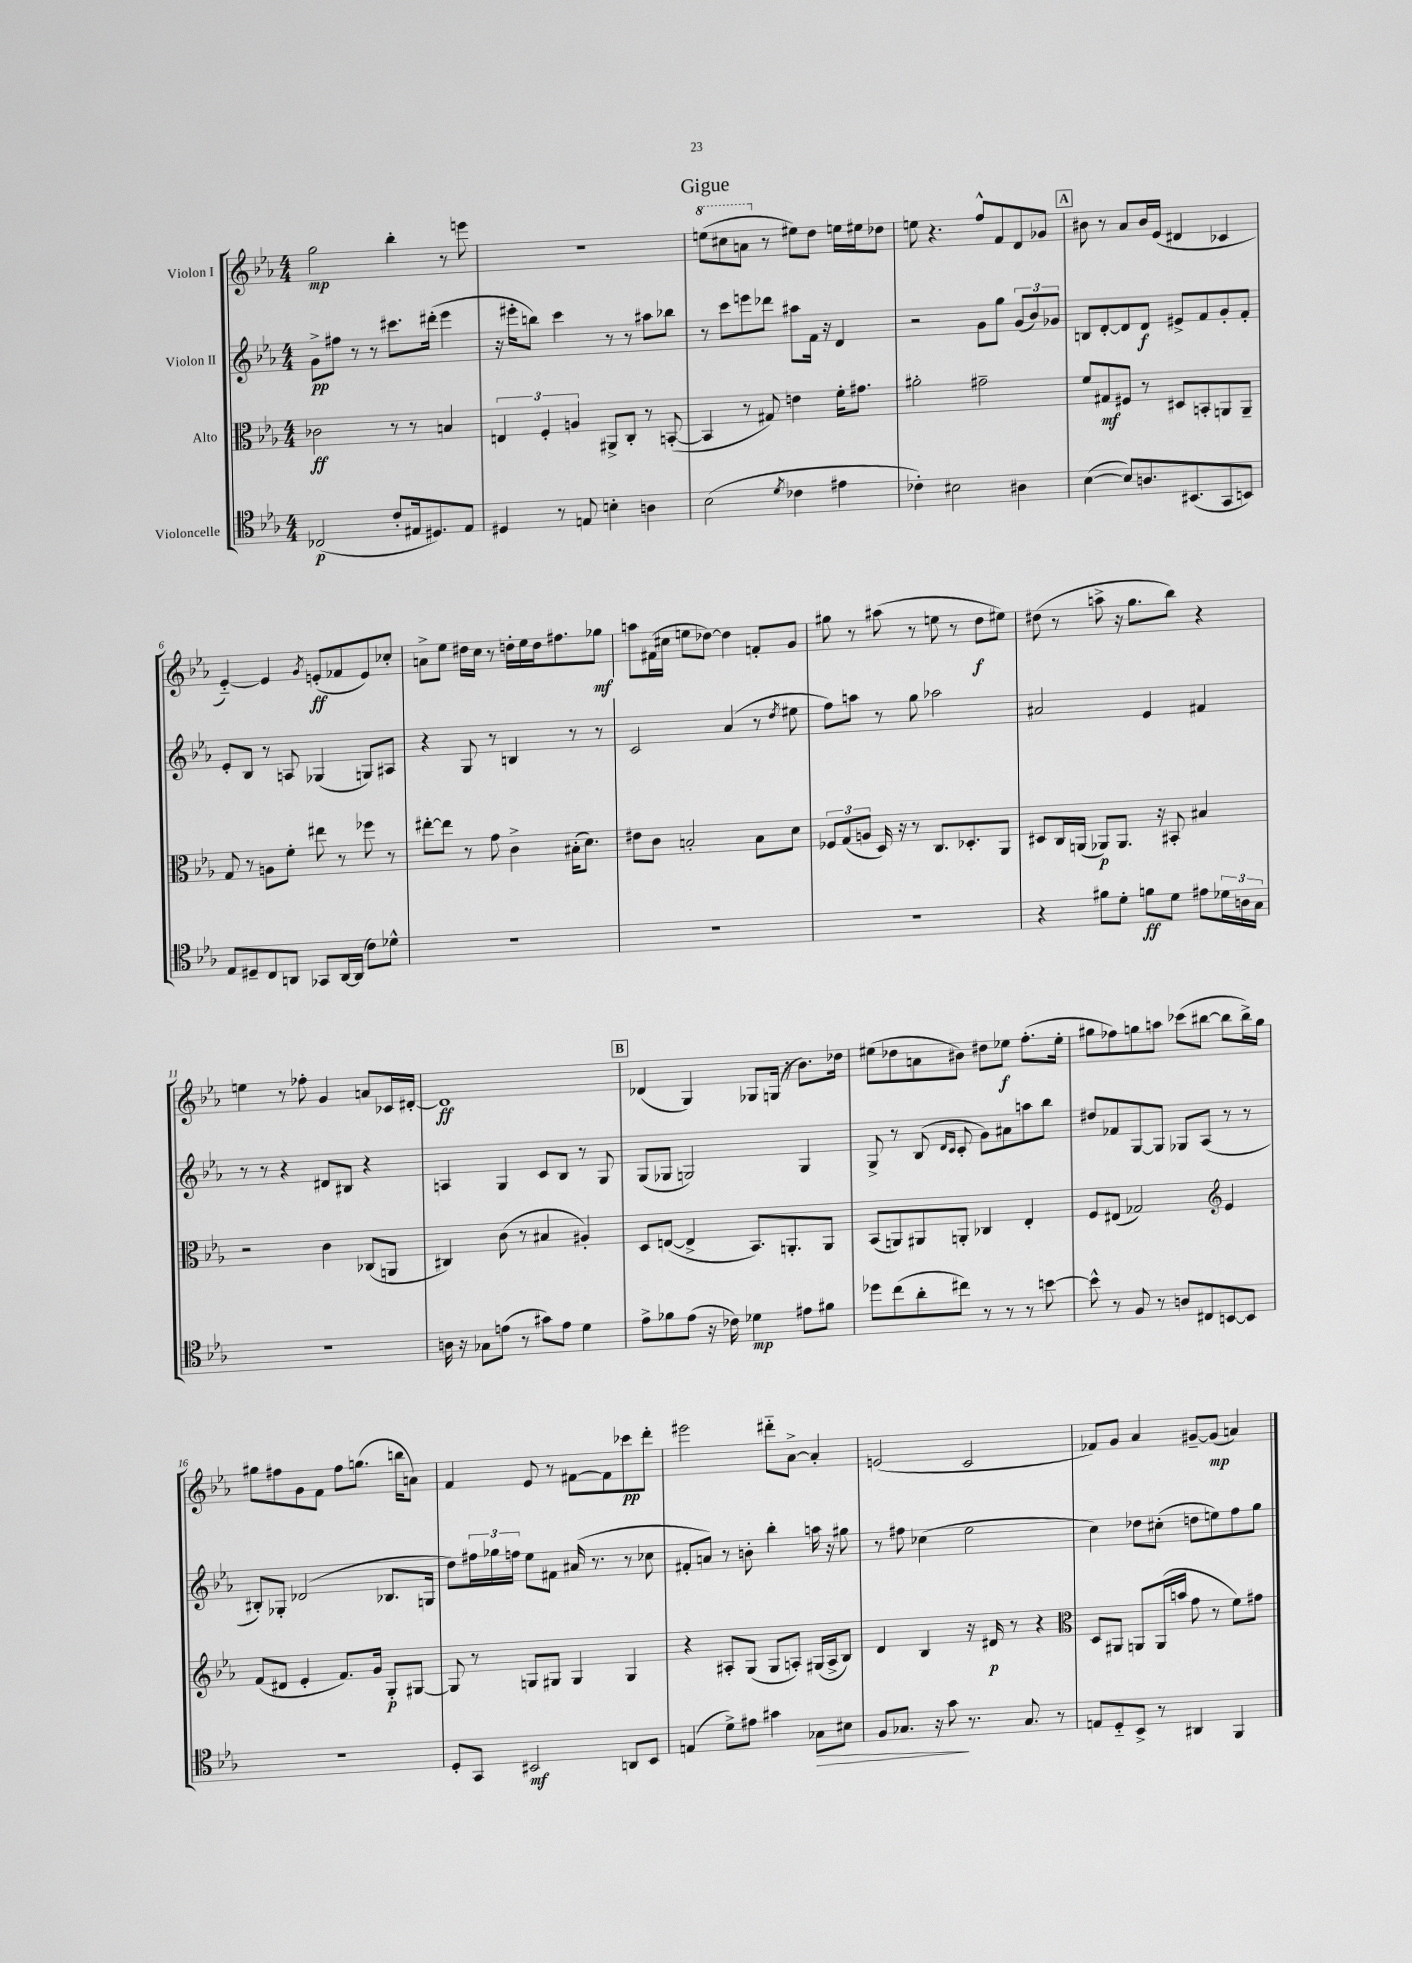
\header { title = "Gigue" }
<<
\new StaffGroup <<
\new Staff = "s0" \with { instrumentName = "Violon I" } {
    \clef treble \key ees \major \numericTimeSignature \time 4/4
    g''2\mp bes''4-. r8 e'''8 |
    R1 |
    \ottava #1 e'''8( cis'''8 a''8 \ottava #0 r8 eis''8) d''8 e''16 eis''16 des''8 |
    e''8 r4. f''8-^ f'8 d'8 ges'8 |
    \mark \markup { \box "A" } bis'8 r8 aes'8 bis'16 ees'16( dis'4 ces'4 |
    ees'4~-_) ees'4 \acciaccatura { g'8 } e'8-.\ff( fes'8 e'8) ces''8-. |
    a'8-> ees''8 dis''16 c''16 r8 d''16-. ees''16 d''16 fis''8. ges''8\mf |
    a''8 fis'16( cis''16 e''8 des''8~) des''4 f'8-. g'8 |
    gis''8 r8 ais''8( r8 e''8 r8 d''8\f eis''8) |
    dis''8( r8 a''8-> r16 g''8. bes''8) r4 |
    e''4 r8 fes''8-. g'4 a'8 ces'16 dis'16~-. |
    dis'1\ff |
    \mark \markup { \box "B" } des'4( g4) ges8 g16( r16 bes'8.) des''16 |
    eis''8( des''8 a'8 bis'8) dis''8 ees''8\f f''8.-.( ees''16-. |
    gis''8 fes''8) g''8 a''8 ces'''8( bis''8~ bis''8 bis''16->) g''16 |
    gis''8 fis''8 g'8 f'8 fis''8 g''8.( b''16 a'8) |
    f'4 ees'8 r8 fis'8~ fis'8 ces'''8\pp d'''8-. |
    eis'''2 dis'''8-_ aes'8~-> aes'4-. |
    e'2( c'2 |
    fes'8) g'8 aes'4 gis'8~-- gis'8\mp( a'4) \bar "|." |
}
\new Staff = "s1" \with { instrumentName = "Violon II" } {
    \clef treble \key ees \major \numericTimeSignature \time 4/4
    g'8->\pp fis''8 r8 r8 cis'''8. dis'''16-.( ees'''4 |
    r16 eis'''16-. b''8) c'''4 r8 r8 ais''8 bes''8 |
    r8 c'''8 e'''8 des'''8 ais''8 f'16 r16 d'4 |
    r2 g'8 g''8 \tuplet 3/2 { g'8( bes'8) ges'8 } |
    \mark \markup { \box "A" } b8 d'8~-. d'8 d'8\f eis'8-> f'8 g'8-. f'8-. |
    ees'8-. bes8 r8 a8 ges4( g8) ais8 |
    r4 g8 r8 b4 r8 r8 |
    c'2 aes'4( r8 \acciaccatura { d''8 } eis''8 |
    f''8) a''8 r8 g''8 aes''2 |
    ais'2 ees'4 fis'4 |
    r8 r8 r4 dis'8 bis8 r4 |
    a4 g4 c'8 bes8 r8 g8 |
    \mark \markup { \box "B" } g8( ges8 g2) g4 |
    g8-> r8 bes8( \grace { d'16 c'16 } c'8-. g'8) ais'8 a''8 bes''8 |
    dis''8 fes'8 g8~ g8 ges8 aes8( r8 r8 |
    bis8-.) ges8-. des'2( bes8. g16 |
    d''8) \tuplet 3/2 { fis''16 ges''16 f''16 } ees''8 fis'8 ais'16( r8. r8 ces''8 |
    fis'8-. a'8) r8 b'8-. bes''4-. a''16 r16 gis''8 |
    r8 fis''8 ces''4( ees''2 |
    c''4) des''8 cis''8-.( d''8 e''8) f''8 g''8 \bar "|." |
}
\new Staff = "s2" \with { instrumentName = "Alto" } {
    \clef alto \key ees \major \numericTimeSignature \time 4/4
    ces'2\ff r8 r8 b4 |
    \tuplet 3/2 { e4 f4-. a4 } ais,8-> c8-. r8 b,8~-.( |
    b,4 r8 gis8) e'4 f'16-. gis'8. |
    ais'2-. gis'2-- |
    \mark \markup { \box "A" } f'8 gis8\mf fis8 r8 dis8 b,8-. a,8 a,8-- |
    g8 r8 a8 f'8-. eis''8 r8 fes''8 r8 |
    eis''8~-. eis''8 r8 g'8 c'4-> bis16-.( d'8.) |
    eis'8 c'8 b2-. b8 d'8 |
    \tuplet 3/2 { fes8 g8( a8 } d16) r16 r8 c8. des8.-. aes,8 |
    dis8 c16 a,16( aes,8\p) aes,8. r16 bis,8-. bis4 |
    r2 c'4 ces8( a,8 |
    cis4) c'8( r8 bis4 ais4-.) |
    \mark \markup { \box "B" } d8 e8~( e4-> bes,8.) a,8.-. a,8 |
    bes,8( a,8) ais,8 a,8-. ces4 ees4-. |
    f8 eis8( ges2) \clef treble ees'4 |
    f'8( dis'8 ees'4-. f'8.) g'16 g8-.\p gis8~ |
    gis8 r8 g8 gis8 gis4 gis4 |
    r4 ais8-. g8( g8 a8-.) gis16( a16-> bes8) |
    d'4 bes4 r16 dis'16\p r8 r4 |
    \clef alto d8 ais,8 a,8 a,16( b'16 g'8 r8 f'8) gis'8 \bar "|." |
}
\new Staff = "s3" \with { instrumentName = "Violoncelle" } {
    \clef tenor \key ees \major \numericTimeSignature \time 4/4
    ces2\p( c'8-. eis16 dis8.) eis8 |
    dis4 r8 e8 b4-. a4 |
    bes2( \acciaccatura { d'8 } ces'4 eis'4 |
    ces'4-.) bis2 ais4 |
    \mark \markup { \box "A" } bes4~( bes8) a8. bis,8.( g,8 b,8) |
    ees8 dis8-- c8 a,8 ges,8 a,16~ a,16( c'8) des'8-^ |
    R1 |
    R1 |
    R1 |
    r4 fis'8 d'8-. f'8\ff d'8 eis'8 \tuplet 3/2 { des'16 a16 g16 } |
    R1 |
    a16 r16 ges8 e'8( r8 gis'8) e'8 d'4 |
    \mark \markup { \box "B" } ees'8-> fes'8 ees'8( r16 ces'16) des'4\mp eis'8 fis'8 |
    des''8 c''8( aes'8-. cis''8) r8 r8 r8 b'8~ |
    b'8-^ r8 f8 r8 a8 cis8 b,8~ b,8 |
    r1 |
    d8-. g,8 bis,2\mf a,8 bis,8 |
    e4( d'8->) eis'8 gis'4 ges8\> bis8 |
    f8 ges8. r16 g'8\! r8. ges8. r8 |
    e8 d8-_ bes,8-> r8 ais,4 f,4 \bar "|." |
}
>>
>>
